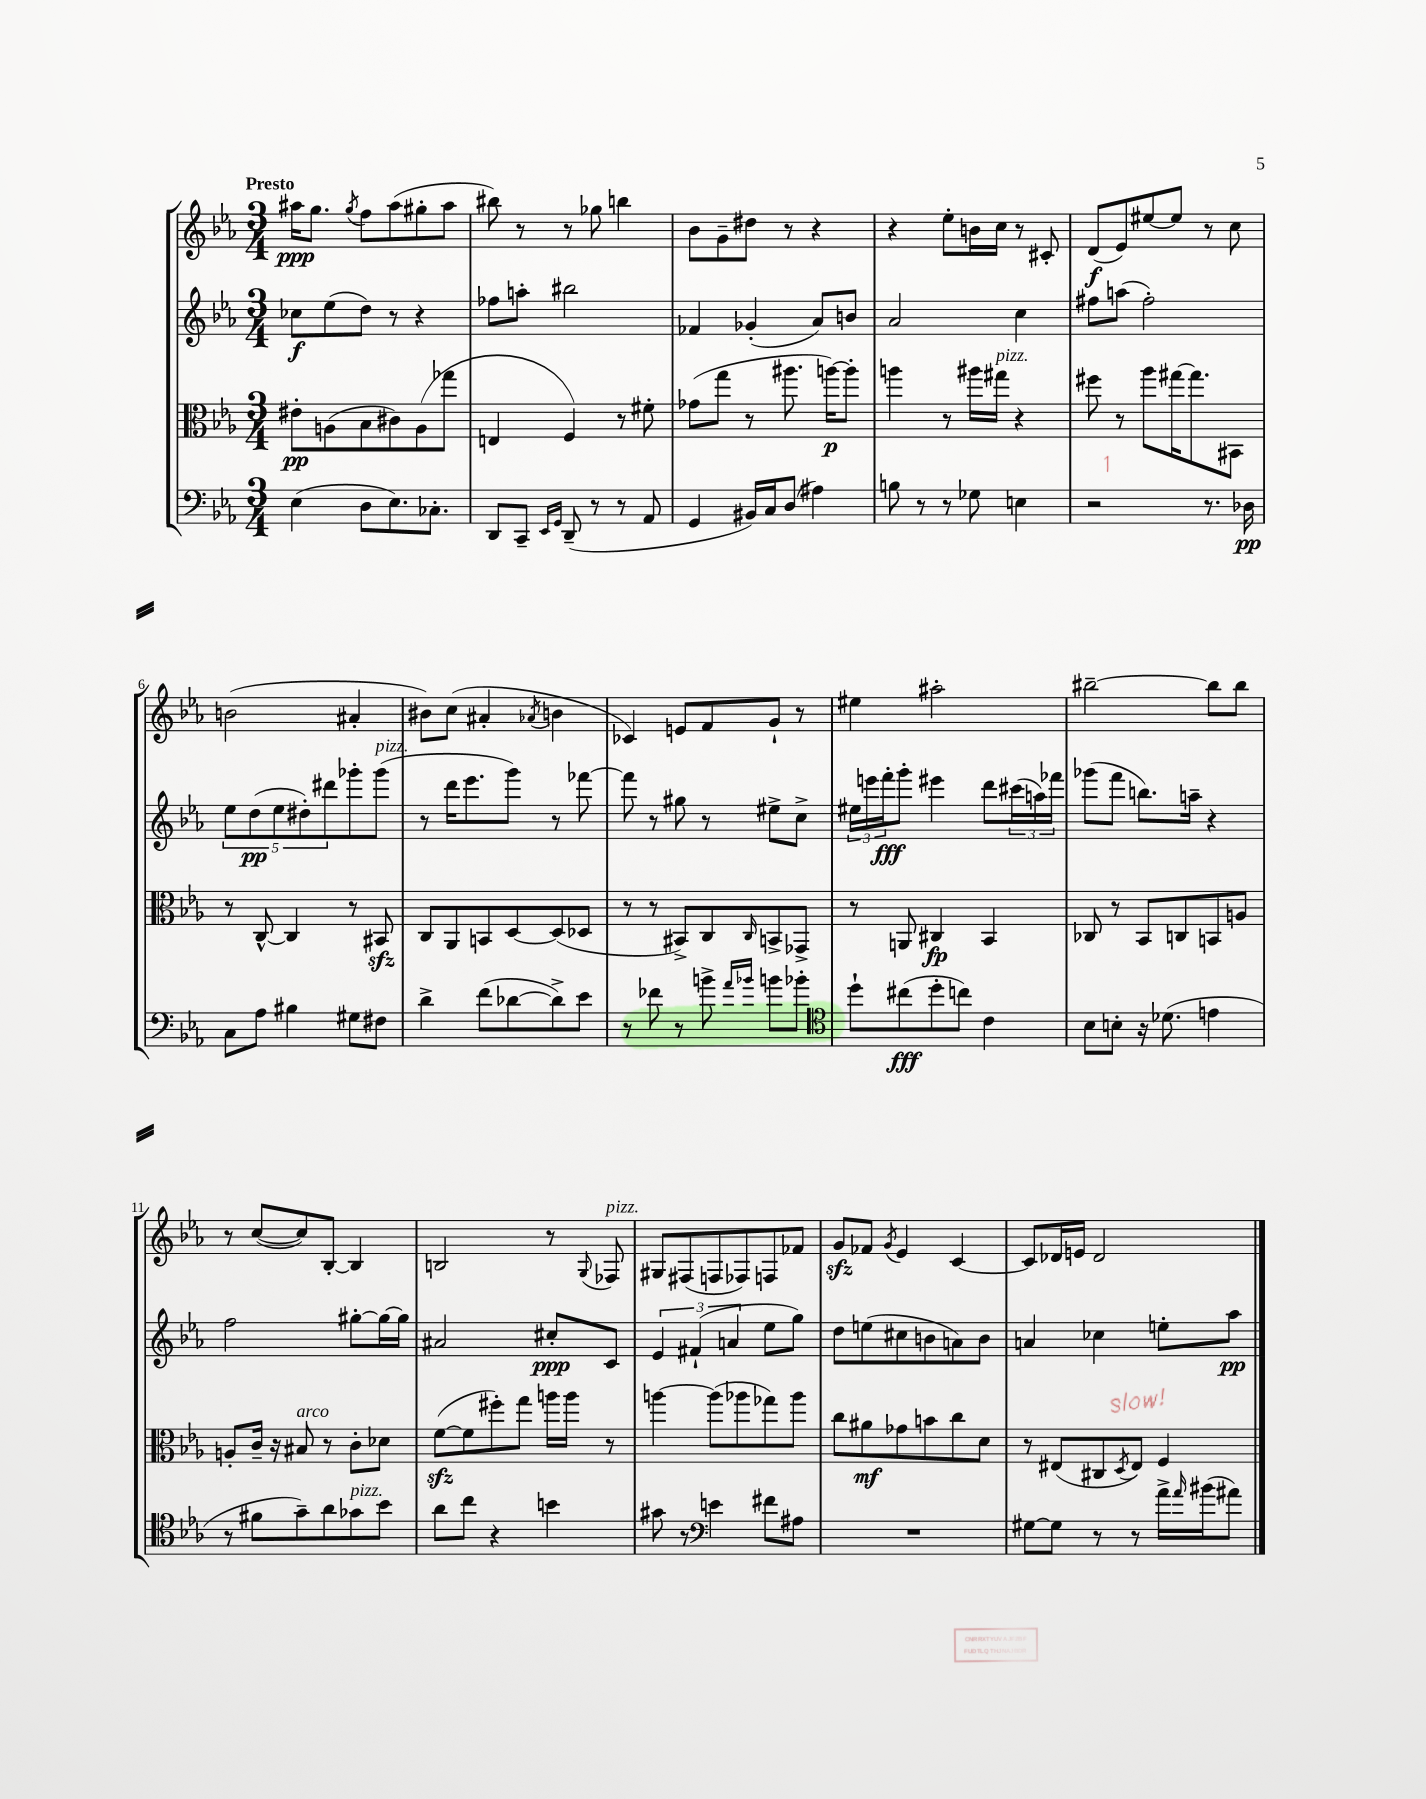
<<
\new StaffGroup <<
\new Staff = "s0" {
    \clef treble \key ees \major \numericTimeSignature \time 3/4 \tempo "Presto"
    ais''16\ppp g''8. \acciaccatura { g''8 } f''8 ais''8( gis''8-. ais''8 |
    bis''8) r8 r8 ges''8 b''4 |
    bes'8 g'8-- dis''8 r8 r4 |
    r4 ees''8-. b'16 c''16 r8 cis'8-. |
    d'8\f( ees'8) eis''8~ eis''8 r8 c''8 |
    b'2( ais'4-. |
    bis'8) c''8( ais'4-. \acciaccatura { aes'8 } b'4 |
    ces'4) e'8 f'8 g'8-! r8 |
    eis''4 ais''2-. |
    bis''2~-- bis''8 bis''8 |
    r8 c''8~( c''8) bes8~-. bes4 |
    b2 r8 \appoggiatura { g8 } fes8^\markup { \italic "pizz." } |
    gis8 fis8( f8 fes8) f8 fes'8 |
    g'8\sfz fes'8 \acciaccatura { g'8 } ees'4 c'4~ |
    c'8 des'16 e'16 des'2 \bar "|." |
}
\new Staff = "s1" {
    \clef treble \key ees \major \numericTimeSignature \time 3/4
    ces''8\f ees''8( d''8) r8 r4 |
    fes''8 a''8-. bis''2 |
    fes'4 ges'4-.( aes'8) b'8 |
    aes'2 c''4 |
    fis''8 a''8( fis''2-.) |
    \tuplet 5/4 { ees''8 d''8\pp( ees''8 dis''8-.) dis'''8 } ges'''8-. ges'''8^\markup { \italic "pizz." }( |
    r8 d'''16 ees'''8. g'''8) r8 fes'''8~ |
    fes'''8 r8 gis''8 r8 eis''8-> c''8-> |
    \tuplet 3/2 { eis''16 e'''16 f'''16-.\fff } g'''8-. eis'''4 d'''8 \tuplet 3/2 { cis'''16( a''16) fes'''16 } |
    ges'''8( f'''8 b''8.) a''16-- r4 |
    f''2 gis''8~-. gis''16~ gis''16 |
    ais'2 cis''8-.\ppp c'8 |
    \tuplet 3/2 { ees'4 fis'4-!( a'4 } ees''8 g''8) |
    d''8 e''8( cis''8 b'8 a'8) b'8 |
    a'4 ces''4 e''8-. aes''8\pp \bar "|." |
}
\new Staff = "s2" {
    \clef alto \key ees \major \numericTimeSignature \time 3/4
    eis'8-.\pp a8( bes8 cis'8) a8( ges''8 |
    e4 f4) r8 fis'8-. |
    ges'8( g''8 r8 ais''8. a''16~\p) a''8-. |
    a''4 r8 ais''16 gis''16^\markup { \italic "pizz." } r4 |
    fis''8 r8 aes''8 gis''16~ gis''8. bis,8 |
    r8 c8~-^ c4 r8 bis,8\sfz |
    c8 aes,8 b,8 d8~ d8( des8 |
    r8 r8 bis,8->) c8 \grace { c16 } b,8-> ges,8-> |
    r8 a,8 cis4\fp bes,4 |
    ces8 r8 bes,8 c8 b,8 a8 |
    a8-. c'16-- r16 bis8^\markup { \italic "arco" } r8 c'8-. des'8 |
    f'8~\sfz( f'8 fis''8-.) g''8 a''16 a''16 r8 |
    a''4~ a''8( aes''8 ges''8) aes''8 |
    c''8 ais'8\mf ges'8 b'8 c''8 d'8 |
    r8 eis8( cis8 \acciaccatura { d8 } eis8) f4 \bar "|." |
}
\new Staff = "s3" {
    \clef bass \key ees \major \numericTimeSignature \time 3/4
    ees4( d8 ees8.) ces8.-. |
    d,8 c,8-- \grace { ees,16 g,16 } d,8--( r8 r8 aes,8 |
    g,4 bis,16) c16 d8( ais4) |
    b8 r8 r8 ges8 e4 |
    r2 r8. des16\pp |
    c8 aes8 bis4 gis8 fis8 |
    d'4-> f'8( des'8~ des'8->) ees'8 |
    r8 fes'8 r8 b'8-> \grace { aes'16 bes'16 } b'8 bes'8-. |
    \clef tenor d''8-! cis''8\fff( d''8-. c''8) c'4 |
    bes8 b8-. r16 des'8.( e'4 |
    r8 fis'8 g'8--) aes'8 ges'8^\markup { \italic "pizz." } bes'8 |
    aes'8 c''8 r4 b'4 |
    gis'8 r8 \clef bass e'4 fis'8 ais8 |
    R2. |
    gis8~ gis8 r8 r8 aes'16-> \grace { aes'16 } bis'16( ais'8) \bar "|." |
}
>>
>>
